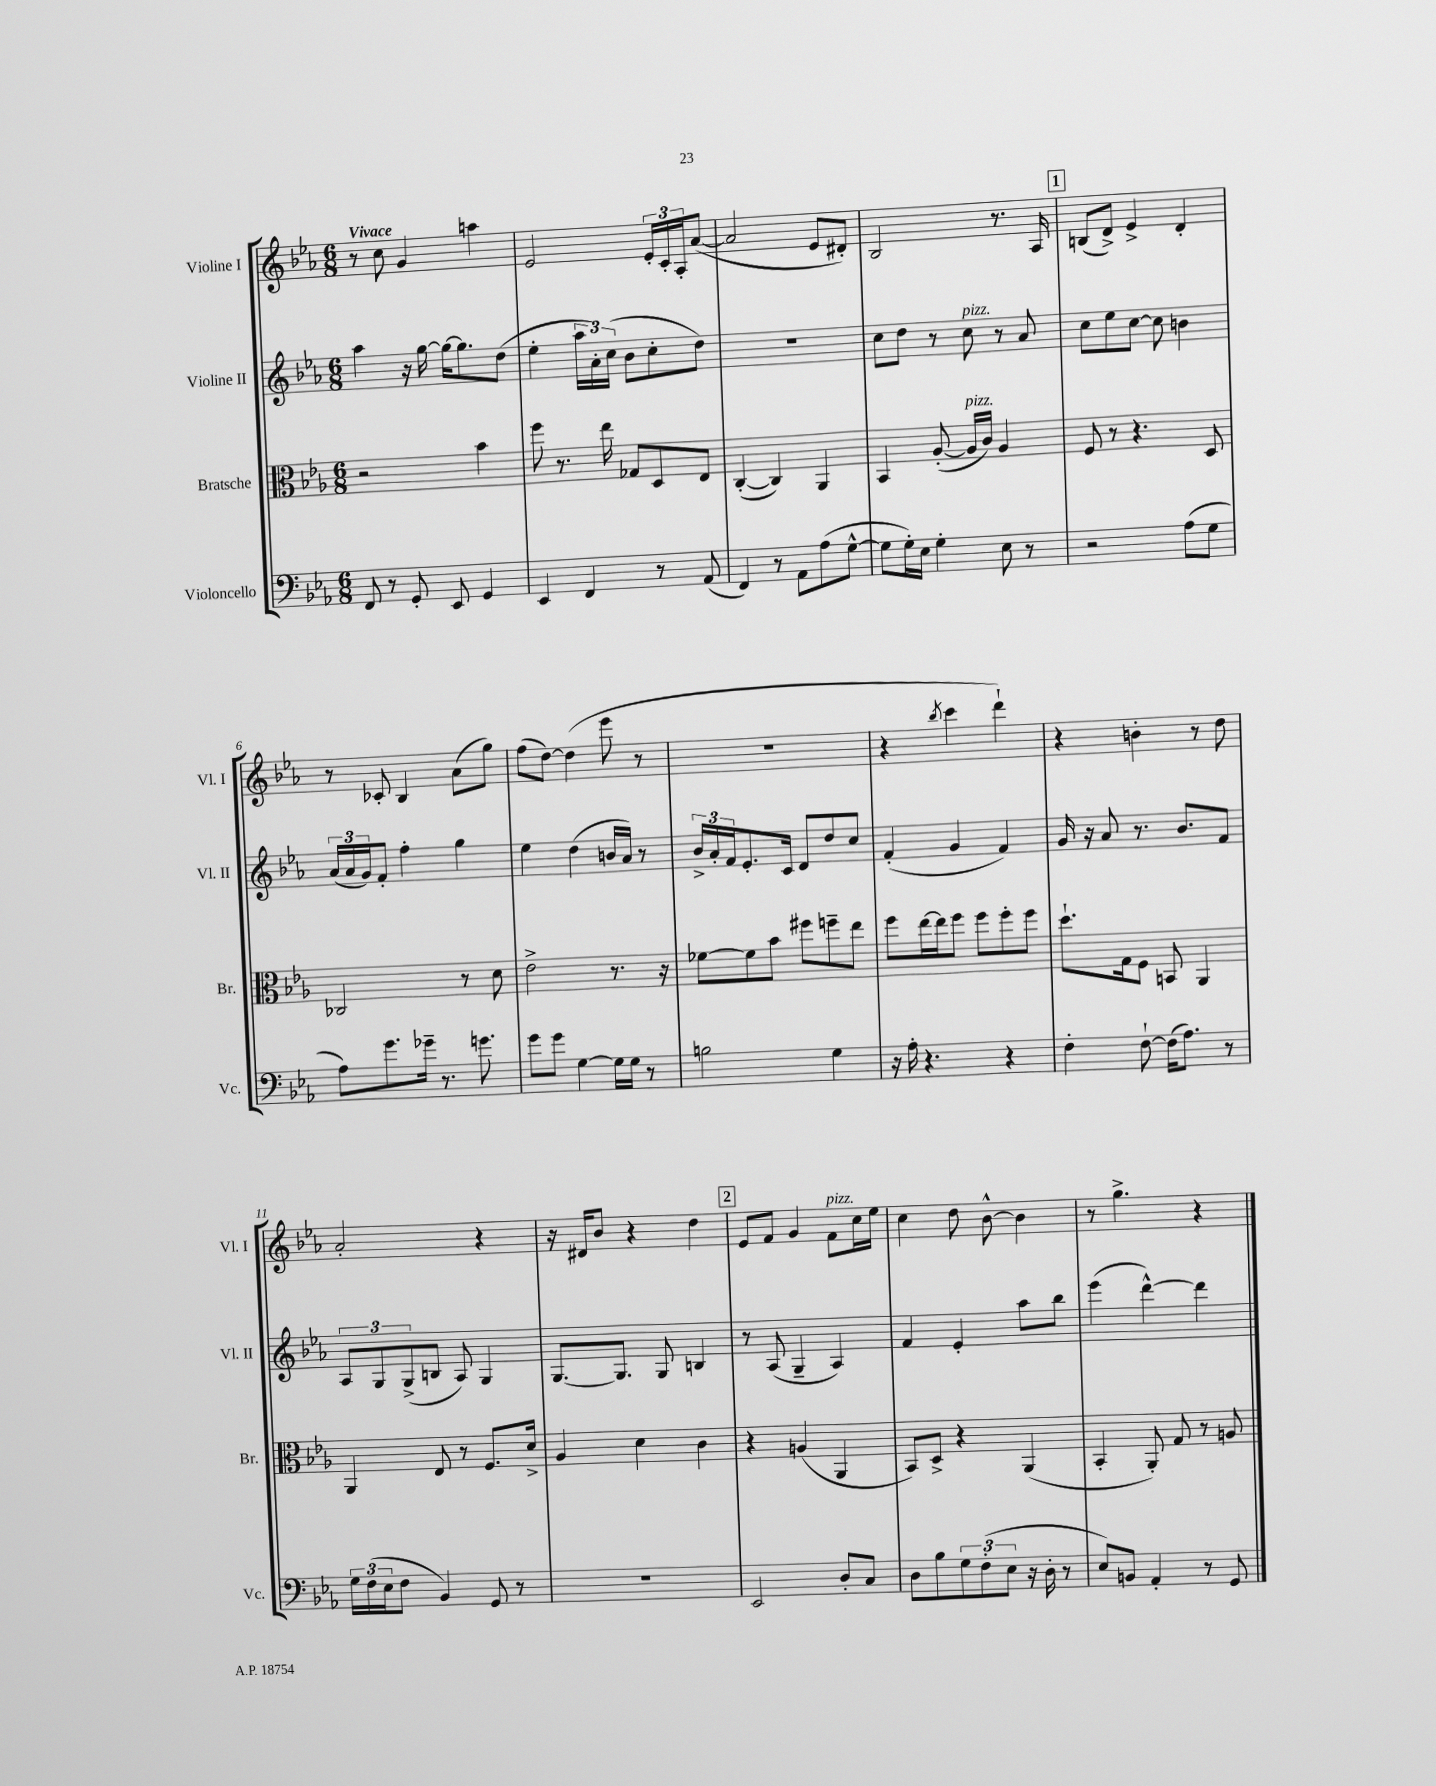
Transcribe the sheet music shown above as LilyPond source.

<<
\new StaffGroup <<
\new Staff = "s0" \with { instrumentName = "Violine I" shortInstrumentName = "Vl. I" } {
    \clef treble \key ees \major \numericTimeSignature \time 6/8 \tempo "Vivace"
    r8 c''8 g'4 a''4 |
    ees'2 \tuplet 3/2 { ees'16-. c'16-. aes16-. } aes'8~( |
    aes'2 ees'8 dis'8-.) |
    bes2 r8. aes16 |
    \mark \markup { \box "1" } b8( d'8->) ees'4-> d'4-. |
    r8 ces'8-. bes4 aes'8( g''8) |
    f''8( d''8~) d''4( ees'''8 r8 |
    R2. |
    r4 \acciaccatura { bes''8 } c'''4 d'''4-!) |
    r4 b'4-. r8 d''8 |
    aes'2-. r4 |
    r16 dis'16 bes'8 r4 d''4 |
    \mark \markup { \box "2" } ees'8 f'8 g'4 f'8^\markup { \italic "pizz." } c''16 ees''16 |
    c''4 d''8 bes'8~-^ bes'4 |
    r8 g''4.-> r4 \bar "|." |
}
\new Staff = "s1" \with { instrumentName = "Violine II" shortInstrumentName = "Vl. II" } {
    \clef treble \key ees \major \numericTimeSignature \time 6/8
    aes''4 r16 g''16~ g''16~ g''8. d''8( |
    ees''4-. \tuplet 3/2 { aes''16 aes'16-.) c''16( } bes'8 c''8-. d''8) |
    R2. |
    c''8 d''8 r8 c''8^\markup { \italic "pizz." } r8 aes'8 |
    \mark \markup { \box "1" } c''8 ees''8 c''8~ c''8 b'4 |
    \tuplet 3/2 { aes'16( aes'16 g'16) } f'8-. f''4-. g''4 |
    ees''4 d''4( b'16 aes'16) r8 |
    \tuplet 3/2 { bes'16-> aes'16-. f'16 } ees'8.-. c'16 d'8 d''8 c''8 |
    f'4-.( g'4 f'4) |
    g'16 r16 aes'8 r8. bes'8. f'8 |
    \tuplet 3/2 { aes8 g8 g8->( } b8 aes8) g4 |
    g8.~ g8. g8 b4 |
    \mark \markup { \box "2" } r8 aes8( g4-- aes4) |
    f'4 ees'4-. aes''8 bes''8 |
    ees'''4( d'''4~-^) d'''4 \bar "|." |
}
\new Staff = "s2" \with { instrumentName = "Bratsche" shortInstrumentName = "Br." } {
    \clef alto \key ees \major \numericTimeSignature \time 6/8
    r2 bes'4 |
    f''8 r8. ees''16 ges8 d8 ees8 |
    c4~-.( c4) aes,4 |
    bes,4 aes8~-.( aes16^\markup { \italic "pizz." } c'16) aes4 |
    \mark \markup { \box "1" } f8 r8 r4. d8 |
    ces2 r8 d'8 |
    ees'2-> r8. r16 |
    fes'8~ fes'8 bes'8 fis''8 f''8-- ees''8 |
    f''8 ees''16~ ees''16 f''8 f''8 f''8-. f''8 |
    d''8.-! g16 f8 b,8 aes,4 |
    aes,4 ees8 r8 f8. d'16-> |
    aes4 d'4 c'4 |
    \mark \markup { \box "2" } r4 a4( aes,4 |
    bes,8) d8-> r4 aes,4( |
    bes,4-. aes,8-.) g8 r8 a8 \bar "|." |
}
\new Staff = "s3" \with { instrumentName = "Violoncello" shortInstrumentName = "Vc." } {
    \clef bass \key ees \major \numericTimeSignature \time 6/8
    f,8 r8 g,8-. ees,8 g,4 |
    ees,4 f,4 r8 aes,8( |
    f,4) r8 aes,8 aes8( g8~-^ |
    g8 g16-.) ees16 g4-. ees8 r8 |
    \mark \markup { \box "1" } r2 aes8( g8 |
    aes8) g'8. ges'16-- r8. g'8. |
    g'8 g'8 g4~ g16 g16 r8 |
    b2 g4 |
    r16 aes16-. r4. r4 |
    f4-. f8~-! f16( aes8.) r8 |
    \tuplet 3/2 { g16 f16( ees16 } f8 bes,4) g,8 r8 |
    R2. |
    \mark \markup { \box "2" } ees,2 d8-. c8 |
    d8 bes8 \tuplet 3/2 { g8 f8-.( ees8 } r16 d16-. r8 |
    ees8) b,8 aes,4-. r8 g,8 \bar "|." |
}
>>
>>
